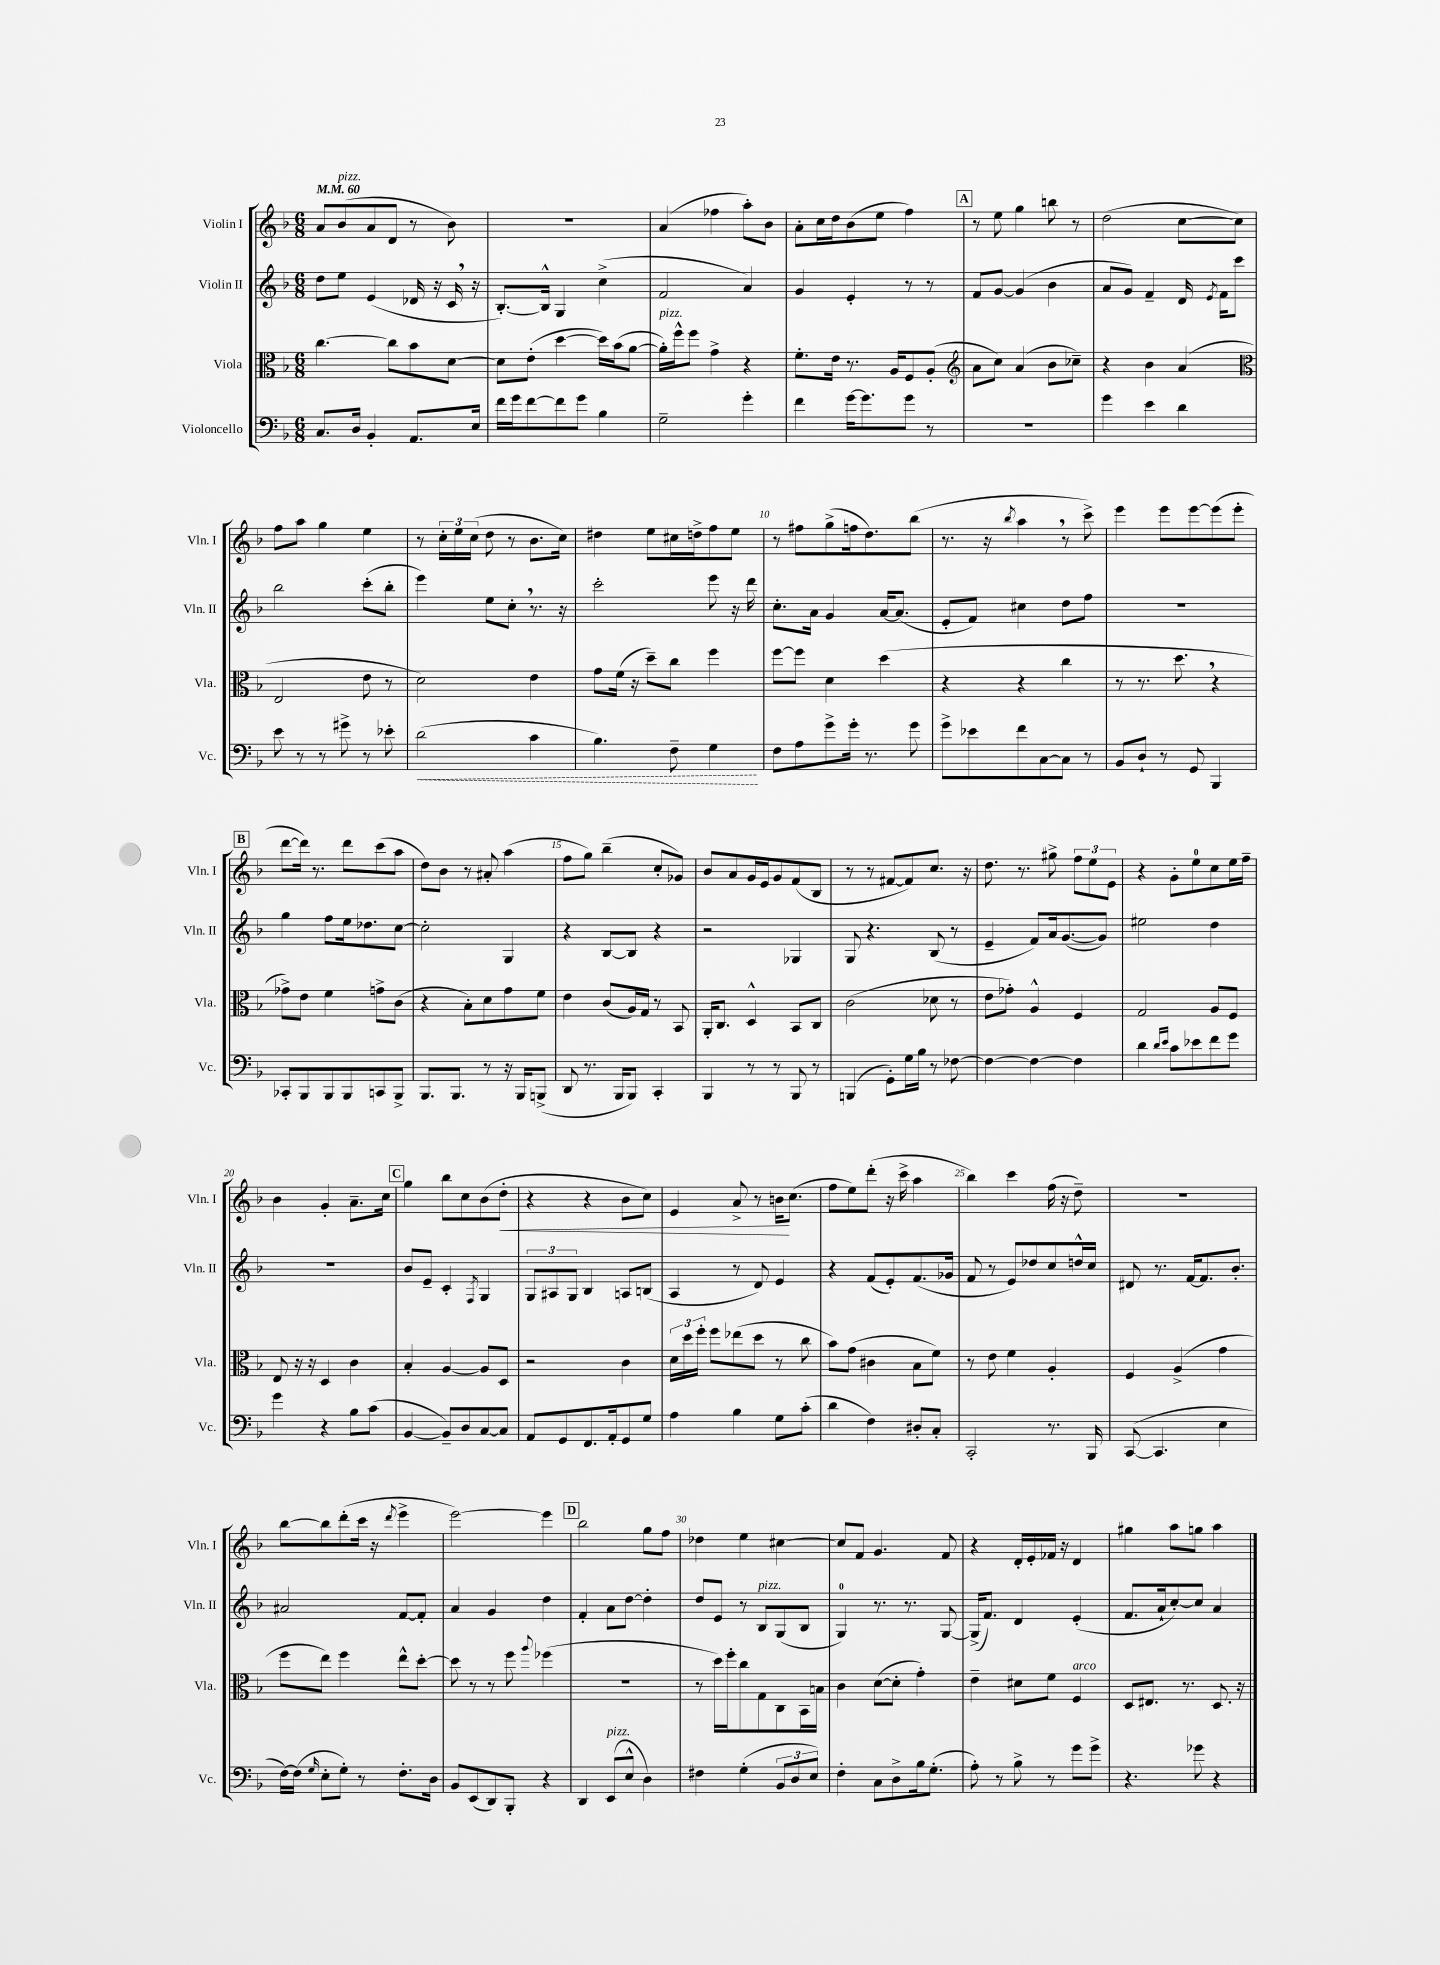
<<
\new StaffGroup <<
\new Staff = "s0" \with { instrumentName = "Violin I" shortInstrumentName = "Vln. I" } {
    \clef treble \key f \major \numericTimeSignature \time 6/8 \tempo 4 = 60
    \autoBeamOff a'8[ bes'8^\markup { \italic "pizz." }( a'8 d'8] r8 bes'8) |
    R2. |
    a'4( fes''4 a''8[-.) bes'8] |
    a'8[-. c''16 d''16 bes'8( e''8] f''4) |
    \mark \markup { \box "A" } r8 e''8 g''4 b''8 r8 |
    d''2( c''8[~ c''8]) |
    f''8[ a''8] g''4 e''4 |
    r8 \tuplet 3/2 { c''16[-. e''16 c''16]( } d''8 r8 bes'8.[ c''16]) |
    dis''4 e''8[ cis''16 d''16-> f''8 e''8] |
    r8 fis''8[ g''8->( f''16 d''8.) bes''8]( |
    r8. r16 \acciaccatura { bes''8 } a''4 \breathe r8 c'''8->) |
    e'''4 e'''8[ e'''8~ e'''8( e'''8]-. |
    \mark \markup { \box "B" } d'''8[~ d'''16]) r8. d'''8[ c'''8( a''8] |
    d''8[) bes'8] r8 ais'8-. a''4( |
    f''8[ g''8]) bes''4--( c''8[-. ges'8]) |
    bes'8[ a'8 g'16 e'16 g'8 f'8( bes8] |
    r8 r8 fis'8[~ fis'8) c''8.] r16 |
    d''8. r8. gis''8-> \tuplet 3/2 { f''8[ e''8 e'8] } |
    r4 g'8[-. e''8-0 c''8 e''16 f''16]-- |
    bes'4 g'4-. a'8.[-- c''16] |
    \mark \markup { \box "C" } g''4 bes''8[ c''8 bes'8( d''8]-.\< |
    r4 r4 bes'8[ c''8]) |
    e'4 a'8-> r8 b'16[\! c''8.]( |
    f''8[ e''8) d'''8]-.( r16 c'''16-> a''4 |
    bes''4) c'''4 f''16( r16 d''8--) |
    R2. |
    bes''8[~ bes''8 d'''8-.( c'''16] r16 \acciaccatura { d'''8 } e'''4-> |
    e'''2~) e'''4 |
    \mark \markup { \box "D" } bes''2 g''8[ f''8] |
    des''4 e''4 cis''4~ |
    cis''8[ f'8] g'4. f'8 |
    r4 d'16[-. e'16-. fes'16] r16 d'4 |
    gis''4 a''8[ g''8] a''4 \bar "|." |
}
\new Staff = "s1" \with { instrumentName = "Violin II" shortInstrumentName = "Vln. II" } {
    \clef treble \key f \major \numericTimeSignature \time 6/8
    \autoBeamOff d''8[ e''8] e'4( des'16 r16 c'16 \breathe r16 |
    bes8.[~-.) bes16]-^ g4 c''4->( |
    f'2 a'4) |
    g'4 e'4-. r8 r8 |
    \mark \markup { \box "A" } f'8[ g'8]~ g'4( bes'4 |
    a'8[ g'8]) f'4-- d'16 \acciaccatura { e'8 } f'16[ c'''8] |
    bes''2 c'''8[-.( bes''8]-. |
    e'''4) e''8[ c''8]-. \breathe r8. r16 |
    c'''2-. e'''8 r16 d'''16 |
    c''8.[-. a'16] g'4 a'16[~ a'8.]( |
    e'8[-. f'8]) cis''4 d''8[ f''8] |
    R2. |
    \mark \markup { \box "B" } g''4 f''8[ e''16 des''8. c''8]~ |
    c''2-. g4 |
    r4 bes8[~ bes8] r4 |
    r2 ges4 |
    g8 r4. bes8( r8 |
    e'4-- f'8[) a'16 g'8.~( g'8]) |
    eis''2 d''4 |
    R2. |
    \mark \markup { \box "C" } bes'8[ e'8]-- c'4-. \acciaccatura { f8 } g4 |
    \tuplet 3/2 { g8[ ais8 g8] } bes4 a8[ b8]( |
    a4 r8 d'8) e'4 |
    r4 f'8[( e'8-.) f'8.( ges'16] |
    f'8 r8 e'8[) des''8 c''8 d''16-^ c''16] |
    dis'8 r8. f'16[~ f'8. bes'8.]-. |
    ais'2 f'8[~ f'8]-. |
    a'4 g'4 d''4 |
    \mark \markup { \box "D" } f'4-. a'8[ d''8]~ d''4-. |
    d''8[ e'8] r8 bes8[^\markup { \italic "pizz." } g8( bes8] |
    g4-0) r8. r8. g8~ |
    g16[->( f'8.]) d'4 e'4-.( |
    f'8.[ a'16-! c''8~-.) c''8] a'4 \bar "|." |
}
\new Staff = "s2" \with { instrumentName = "Viola" shortInstrumentName = "Vla." } {
    \clef alto \key f \major \numericTimeSignature \time 6/8
    \autoBeamOff c''4.~ c''8[ bes'8 d'8]~ |
    d'8[ e'8]-.( d''4~ d''16[) bes'16( a'8]~ |
    a'16[-.^\markup { \italic "pizz." }) f''16-^ f''8] g'4-> r4 |
    f'8.[-. e'16] r8. a16[ f8 a8]-.( |
    \mark \markup { \box "A" } \clef treble a'8[ c''8]) a'4( bes'8[ ces''8]--) |
    r4 bes'4 a'4( |
    \clef alto e2 e'8 r8 |
    d'2) e'4 |
    g'8[ f'16]( r16 d''8[--) c''8] f''4 |
    f''8[~ f''8] d'4 d''4( |
    r4 r4 c''4 |
    r8 r8. d''8. \breathe r4 |
    \mark \markup { \box "B" } ges'8[->) e'8] f'4 g'8[-> c'8]( |
    r4 bes8[-.) d'8 g'8 f'8] |
    e'4 c'8[( a16) g16] r8 bes,8 |
    a,16[-. c8.] d4-^ bes,8[ c8] |
    c'2( des'8 r8 |
    e'8[ ges'8]-.) a4-^ f4 |
    g2 a8[ f8] |
    e8 r16 r16 d4 c'4 |
    \mark \markup { \box "C" } bes4-. a4~ a8[ d8] |
    r2 c'4 |
    \tuplet 3/2 { d'16[ d''16 f''16]-. } f''8[ ees''8( d''8] r8 c''8 |
    bes'8[) g'8]( cis'4 bes8[ f'8]) |
    r8 e'8 f'4 a4-. |
    f4 a4->( g'4 |
    f''8[ e''8]) f''4 e''8[-^ d''8]~-. |
    d''8 r8 r8 f''8 \appoggiatura { a''8 } fes''4( |
    \mark \markup { \box "D" } R2. |
    r8 d''16[) f''16-. c''8 g8 c8 bes,16 b16] |
    c'4 d'8[~( d'8]-. g'4-.) |
    e'4-- dis'8[ f'8] f4^\markup { \italic "arco" } |
    d8[ eis8.] r8. d8. r16 \bar "|." |
}
\new Staff = "s3" \with { instrumentName = "Violoncello" shortInstrumentName = "Vc." } {
    \clef bass \key f \major \numericTimeSignature \time 6/8
    \autoBeamOff c8.[ d16] bes,4-. a,8.[ e16] |
    f'16[ g'16 f'8~ f'8 g'8] bes4 |
    g2-- g'4-. |
    f'4 g'16[~ g'8. g'8] r8 |
    \mark \markup { \box "A" } R2. |
    g'4 e'4 d'4 |
    e'8 r8 r8 gis'8-> r8 ees'8-. |
    \once \override Hairpin.style = #'dashed-line d'2\<( c'4 |
    bes4.) f8-- g4\! |
    f8[ a8 g'8-> g'16]-. r8. g'8 |
    g'8[-> ees'8 f'8 c8~ c8] r8 |
    bes,8[ d8]-! r8 g,8 bes,,4 |
    \mark \markup { \box "B" } ces,8[-. bes,,8 bes,,8 bes,,8 c,8 bes,,8]-> |
    bes,,8.[ bes,,8.] r8 r16 bes,,16[ b,,8]->( |
    d,8 r8. bes,,16[ bes,,8]) c,4-. |
    bes,,4 r8 r8 bes,,8 r8 |
    b,,4( g,8[-.) g16 bes16] r8 fes8~ |
    fes4~ fes4~ fes4 |
    d'4 \grace { d'16[ e'16] } c'8[ ees'8 f'8 g'8] |
    g'4 r4 bes8[ c'8]( |
    \mark \markup { \box "C" } bes,4~ bes,8[--) d8 c8~ c8] |
    a,8[ g,8 f,8. a,16-. g,8 g8] |
    a4 bes4 g8[ c'8]-.( |
    d'4 f4) dis8[-. c8]-. |
    c,2-. r8. bes,,16 |
    c,8~( c,4. e4 |
    f16[~) f16]( \grace { g16 } e8[-. g8]-.) r8 f8.[-. d16] |
    bes,8[ e,8( d,8) bes,,8]-. r4 |
    \mark \markup { \box "D" } d,4 e,8[^\markup { \italic "pizz." }( e8]-^ d4) |
    fis4 g4-.( \tuplet 3/2 { bes,8[ d8 e8]) } |
    f4-. c8[ d8-> bes16 g8.]-.( |
    a8-.) r8 bes8-> r8 g'8[ g'8]-> |
    r4. ges'8 r4 \bar "|." |
}
>>
>>
\layout { \context { \Score \override BarNumber.break-visibility = ##(#f #t #t) barNumberVisibility = #(every-nth-bar-number-visible 5) } }
